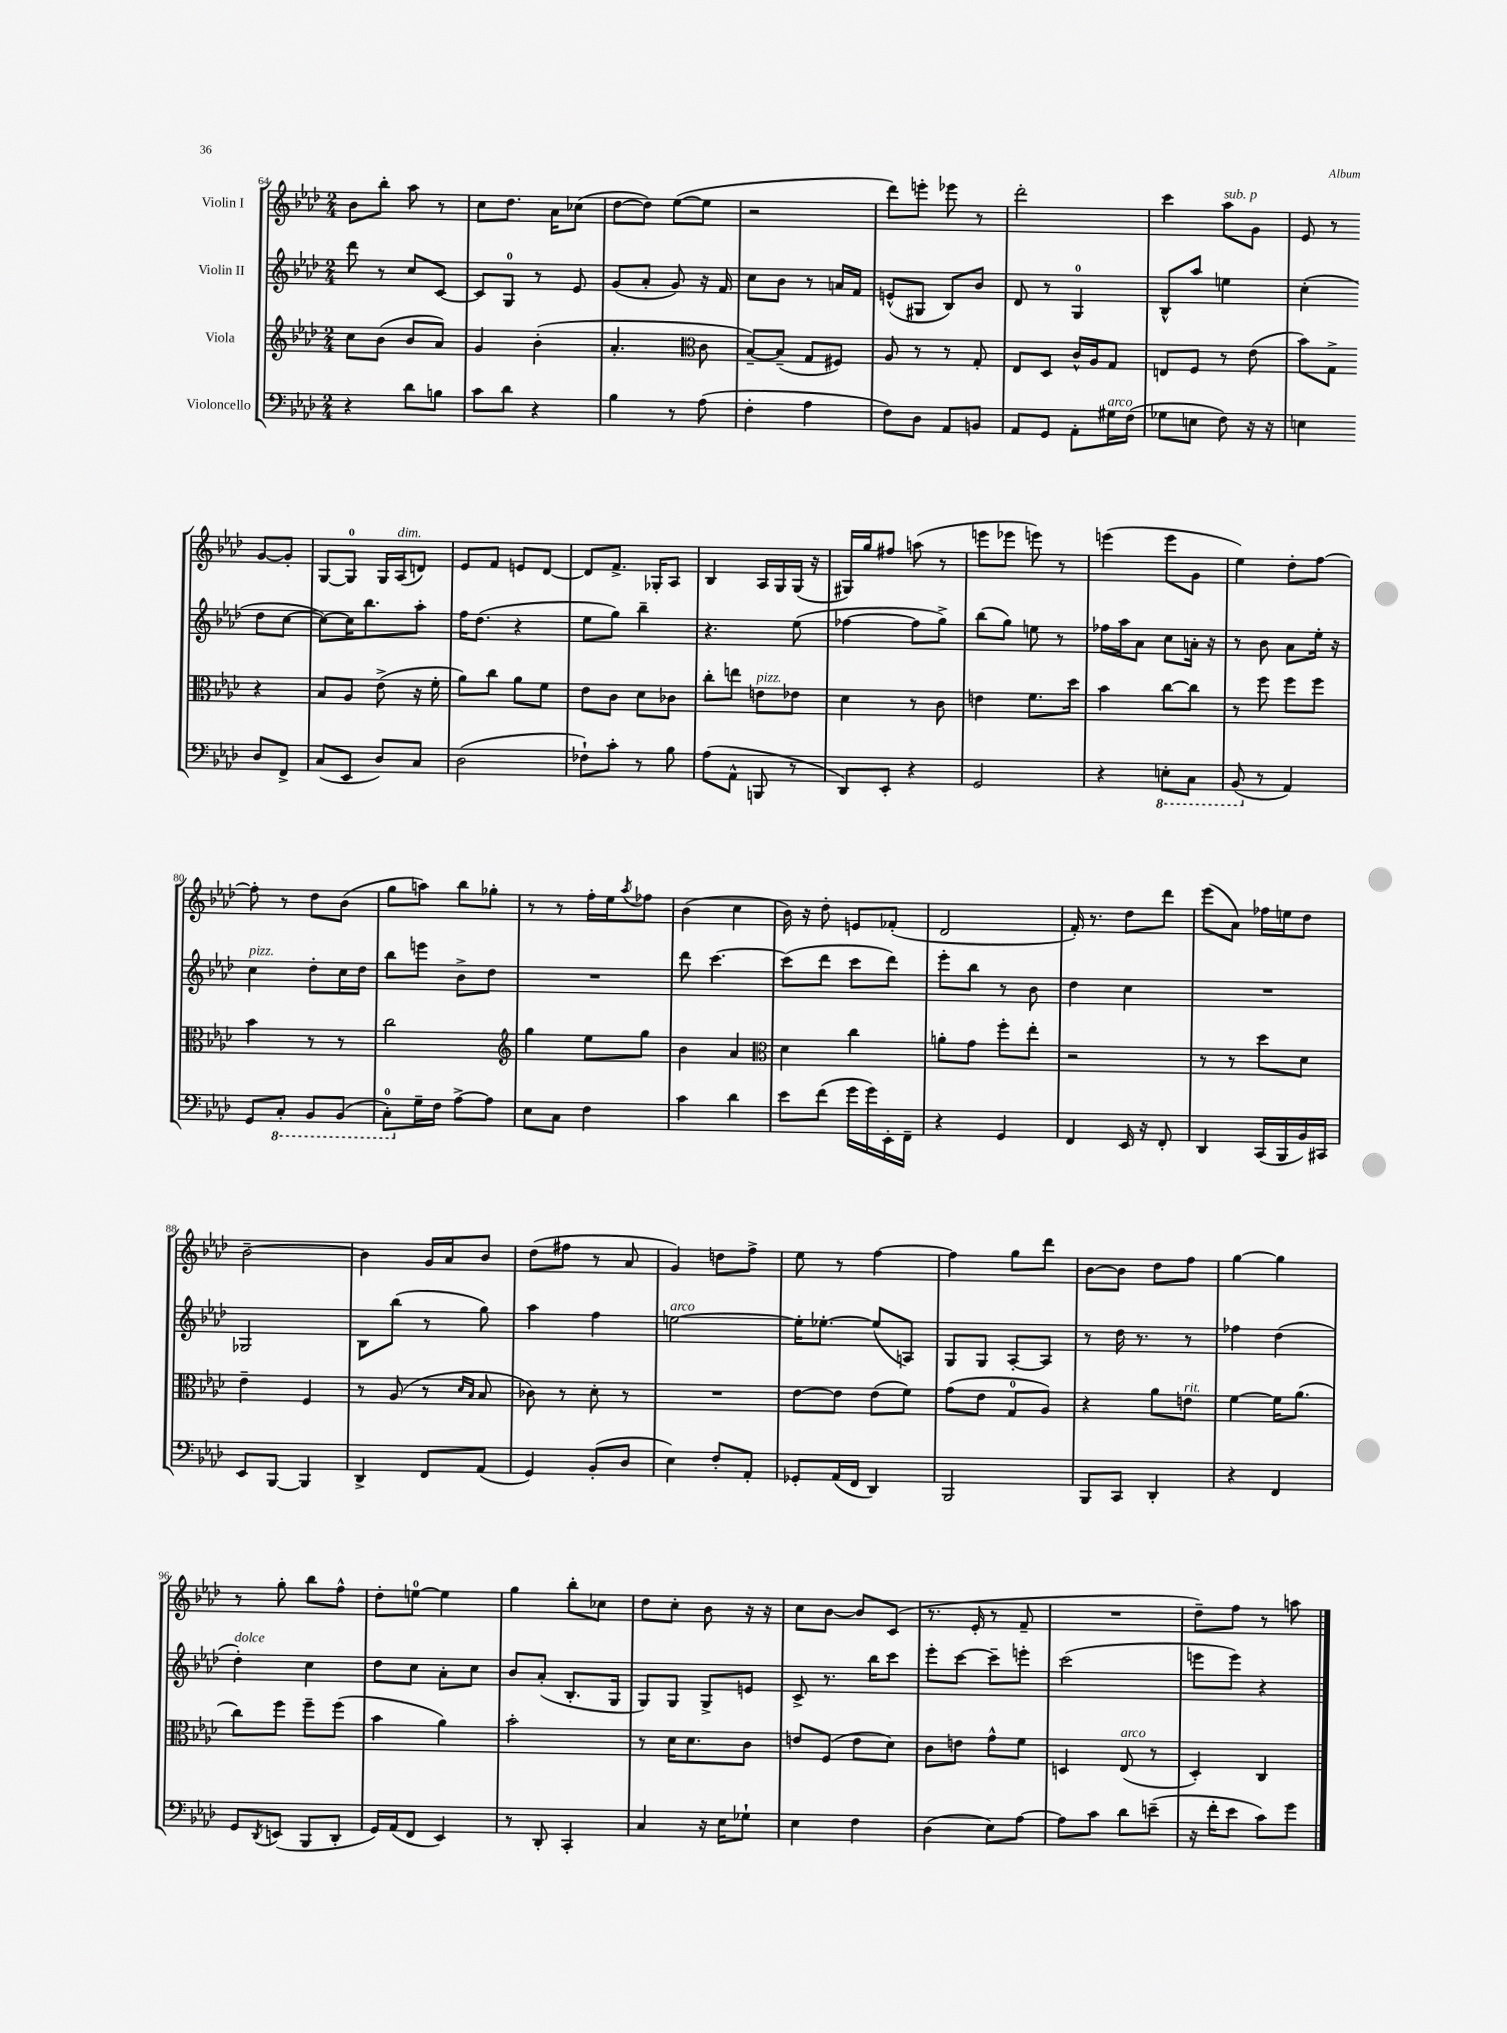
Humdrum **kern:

**kern	**kern	**kern	**kern
*staff4	*staff3	*staff2	*staff1
*clefF4	*clefG2	*clefG2	*clefG2
*k[b-e-a-d-]	*k[b-e-a-d-]	*k[b-e-a-d-]	*k[b-e-a-d-]
*M2/4	*M2/4	*M2/4	*M2/4
4r	8cc\L	8ddd-\	8b-\L
.	(8b-\J	8r	8bb-'\J
8d-\L	8b-/L	8cc/L	8aa-\
8B\J	8a-/J)	[8c/J	8r
=	=	=	=
8c\L	4g/	8c/]L	8cc\L
8d-\J	.	8G/J	8.dd-\J
4r	(4b-'\	8r	.
.	.	.	16a-\LK
.	.	8e-/	(8cc-\J
=	=	=	=
4B-\	4.a-'/	(8g/L	[8dd-\L
.	.	8a-'/J	8dd-\]J)
8r	.	8g/)	([8ee-\L
*	*clefC3	*	*
(8A-\	8c\	16r	8ee-\]J
.	.	16f/	.
=	=	=	=
4F'\	[8B-~/L)	8cc\L	2r
.	(8B-~/]J	8b-\J	.
4A-\	8G/L	8r	.
.	8F#/J)	16a/LL	.
.	.	16f/JJ	.
=	=	=	=
8F\L)	8A-/	(8e^^/L	8ddd-\L)
8D-\J	8r	8G#/J	8eee'\J
8AA-/L	8r	8B-/L)	8eee-\
8BB/J	8G'/	8b-/J	8r
=	=	=	=
8AA-/L	8E-/L	8d-/	2ddd-'\
8GG/J	8D-/J	8r	.
8AA-'\L	16c^^/LL	4G/	.
.	16A-/J	.	.
16G#\L	8G/J	.	.
(16F\JJ	.	.	.
=	=	=	=
8G-\L	8E/L	8B-^^/L	4ccc\
8E\J	8F/J	8aa-/J	.
8F\)	8r	4ee\	8aa-\L
16r	(8e-\	.	8g\J
16r	.	.	.
=	=	=	=
4E\	8b-\L)	(4cc'\	8e-/
.	8G^\J	.	8r
8D-/L	4r	8dd-\L	[8g/L
8FF^/J	.	[8cc\J	8g'/]J
=	=	=	=
(8C/L	8B-/L	8cc\_L)	[8G/L
8EE-/J	8A-/J	16cc\]K	8G/]J
.	.	8.bb-\	.
8D-/L)	(8e-^\	.	16G/LL
.	.	.	(16A-/J
8C/J	16r	8aa-'\J	8d/J)
.	16f'\	.	.
=	=	=	=
(2D-\	8a-\L)	16ff\LK	8e-/L
.	.	(8.dd-\J	.
.	8cc\J	.	8f/J
.	8a-\L	4r	8e/L
.	8f\J	.	[8d-/J
=	=	=	=
8F-`\L)	8e-\L	8ee-\L	8d-/]L
8c'\J	8c\J	8gg\J)	8.f^/J
8r	8d-\L	4bb-~\	.
.	.	.	16G-'/LK
8B-\	8c-\J	.	8A-/J
=	=	=	=
(8A-\L	8cc'\L	4.r	4B-/
8AA-^^\J	8ee\J	.	.
8BBB/	8e\L	.	16A-/LL
.	.	.	16G/
8r	8e-\J	(8ee-\	(16G/JJ
.	.	.	16r
=	=	=	=
8DD-/L)	4d-\	[4ff-\	16G#/LL)
.	.	.	16gg/J
8EE-'/J	.	.	8ff#/J
4r	8r	8ff-\]L	(8aa\
.	8c\	8gg^\J)	8r
=	=	=	=
2GG/	4e\	(8bb-\L	8eee\L
.	.	8gg\J)	8eee-\J
.	8.f\L	8ee\	8eee\)
.	.	8r	8r
.	16dd-\Jk	.	.
=	=	=	=
4r	4b-\	16ff-\LL	(4eee\
.	.	16aa-\J	.
.	.	8a-\J	.
8EE'\L	[8cc\L	8cc\L	8eee\L
8CC\J	8cc\]J	16a'\Jk	8g\J
.	.	16r	.
=	=	=	=
(8BBB-/	8r	8r	4ee-\)
8r	8ff\	8b-\	.
4AA-/)	8ff\L	8a-\L	8dd-'\L
.	8ff\J	16ee-'\Jk	[8ff\J
.	.	16r	.
=	=	=	=
8GG/L	4b-\	4cc\	8ff'\]
8CC'/J	.	.	8r
8BBB-/L	8r	8dd-'\L	8dd-\L
(8BBB-/J	8r	16cc\L	(8b-\J
.	.	16dd-\JJ	.
=	=	=	=
8CC'\L)	2cc\	8bb-\L	8gg\L
16G~\L	.	8eee\J	8aa\J)
16F\JJ	.	.	.
[8A-^\L	.	8b-^\L	8bb-\L
8A-\]J	.	8dd-\J	8gg-'\J
=	=	=	=
*	*clefG2	*	*
8E-\L	4gg\	2r	8r
8C\J	.	.	8r
4F\	8ee-\L	.	16ff'\LL
.	.	.	16ee-\J
.	.	.	8qaa-/
.	8gg\J	.	8ff-\J
=	=	=	=
4c\	4b-\	8ddd-\	(4b-\
.	.	[4.ccc\	.
4d-\	4a-/	.	4cc\
=	=	=	=
*	*clefC3	*	*
8e-\L	4d-\	(8ccc\]L	16b-\)
.	.	.	16r
(8f\J	.	8ddd-\J	8dd-'\
16g\LL	4cc\	8ccc\L	8e/L
16g\)	.	.	.
16EE-'\	.	8ddd-\J)	(8f-'/J
16FF~\JJ	.	.	.
=	=	=	=
4r	8a'\L	8eee-'\L	2d-/
.	8g\J	8bb-\J	.
4GG/	8ff'\L	8r	.
.	8ee-'\J	8b-\	.
=	=	=	=
4FF/	2r	4dd-\	16f'/)
.	.	.	8.r
16EE-/	.	4cc\	8dd-\L
16r	.	.	.
8FF'/	.	.	8ddd-\J
=	=	=	=
4DD-/	8r	2r	(8eee-\L
.	8r	.	8a-\J)
(16CC/LL	8dd-\L	.	16ff-\LL
16BBB-/	.	.	16ee\J
16BB-/)	8d-\J	.	8dd-\J
16CC#/JJ	.	.	.
=	=	=	=
8EE-/L	4e-~\	2G-/	[2b-~\
[8BBB-/J	.	.	.
4BBB-/]	4F/	.	.
=	=	=	=
4DD-^/	8r	8B-\L	4b-\]
.	(8A-/	(8bb-\J	.
8FF/L	8r	8r	16g/LL
.	.	.	16a-/J
.	16qqd-/LL	.	.
.	16qqB-/JJ	.	.
(8AA-/J	8B-/	8gg\)	8b-/J
=	=	=	=
4GG/)	8c-\)	4aa-\	(8dd-\L
.	8r	.	8ff#\J
(8BB-'/L	8d-'\	4ff\	8r
8D-/J	8r	.	8a-/
=	=	=	=
4E-\)	2r	[2ee\	4g/)
8F'/L	.	.	8dd\L
8AA-'/J	.	.	8ff^\J
=	=	=	=
8GG-'/L	[8e-\L	16ee'\]LK	8ee-\
.	.	[8.ee-'\J	.
(16AA-/L	8e-\]J	.	8r
16FF/JJ	.	.	.
4DD-/)	(8e-\L	(8ee-/]L	[4ff\
.	8f\J)	8A/J)	.
=	=	=	=
2BBB-/	(8g\L	8G/L	4ff\]
.	8e-\J	8G/J	.
.	8G/L	[8A-'/L	8gg\L
.	8A-/J)	8A-/]J	8ddd-\J
=	=	=	=
8BBB-/L	4r	8r	[8b-\L
8CC/J	.	16dd-\	8b-\]J
.	.	8.r	.
4DD-'/	8a-\L	.	8dd-\L
.	8e\J	8r	8ff\J
=	=	=	=
4r	[4f\	4ff-\	[4gg\
4FF/	16f\]LK	(4dd-\	4gg\]
.	(8.a-\J	.	.
=	=	=	=
8GG/L	8cc\L)	4dd-'\)	8r
8qDD-/	.	.	.
(8EE/J	8ff\J	.	8gg'\
8BBB-/L	8ff~\L	4cc\	8bb-\L
8DD-'/J	(8ff\J	.	8ff^^\J
=	=	=	=
16GG/LL)	4b-\	8dd-\L	8dd-'\L
(16AA-/J	.	.	.
8FF/J	.	8cc\J	[8ee\J
4EE-/)	4a-\)	8a-'\L	4ee\]
.	.	8cc\J	.
=	=	=	=
8r	2b-'\	8b-/L	4gg\
8DD-'/	.	(8a-'/J	.
4CC'/	.	8.B-'/L	8bb-'\L
.	.	.	8cc-\J
.	.	16G/Jk	.
=	=	=	=
4C/	8r	8G/L)	8dd-\L
.	16d-\LK	8G/J	8cc'\J
.	8.d-\	.	.
16r	.	8G^/L	8b-\
16E-\LK	.	.	.
8G-`\J	8c\J	8e/J	16r
.	.	.	16r
=	=	=	=
4E-\	8e/L	8c^/	8cc\L
.	(8F/J	8.r	[8b-\J
4F\	8e\L	.	8b-/]L
.	.	16bb-\LK	.
.	8d-\J)	8ccc\J	(8c/J
=	=	=	=
(4D-\	8c\L	8eee-'\L	8.r
.	8e\J	[8ccc\J	.
.	.	.	16e-'/
8E-\L)	8g^^\L	8ccc~\]L	8r
[8A-\J	8f\J	8eee'\J	8f~/
=	=	=	=
8A-\]L	4D/	(2ccc\	2r
8c\J	.	.	.
8d-\L	(8E-/	.	.
(8e~\J	8r	.	.
=	=	=	=
16r	4D-'/)	8eee\L	8dd-~\L)
16f'\LK	.	.	.
8e-\J	.	8eee\J)	8ff\J
8c\L)	4C/	4r	8r
8g\J	.	.	8aa\
==	==	==	==
*-	*-	*-	*-
